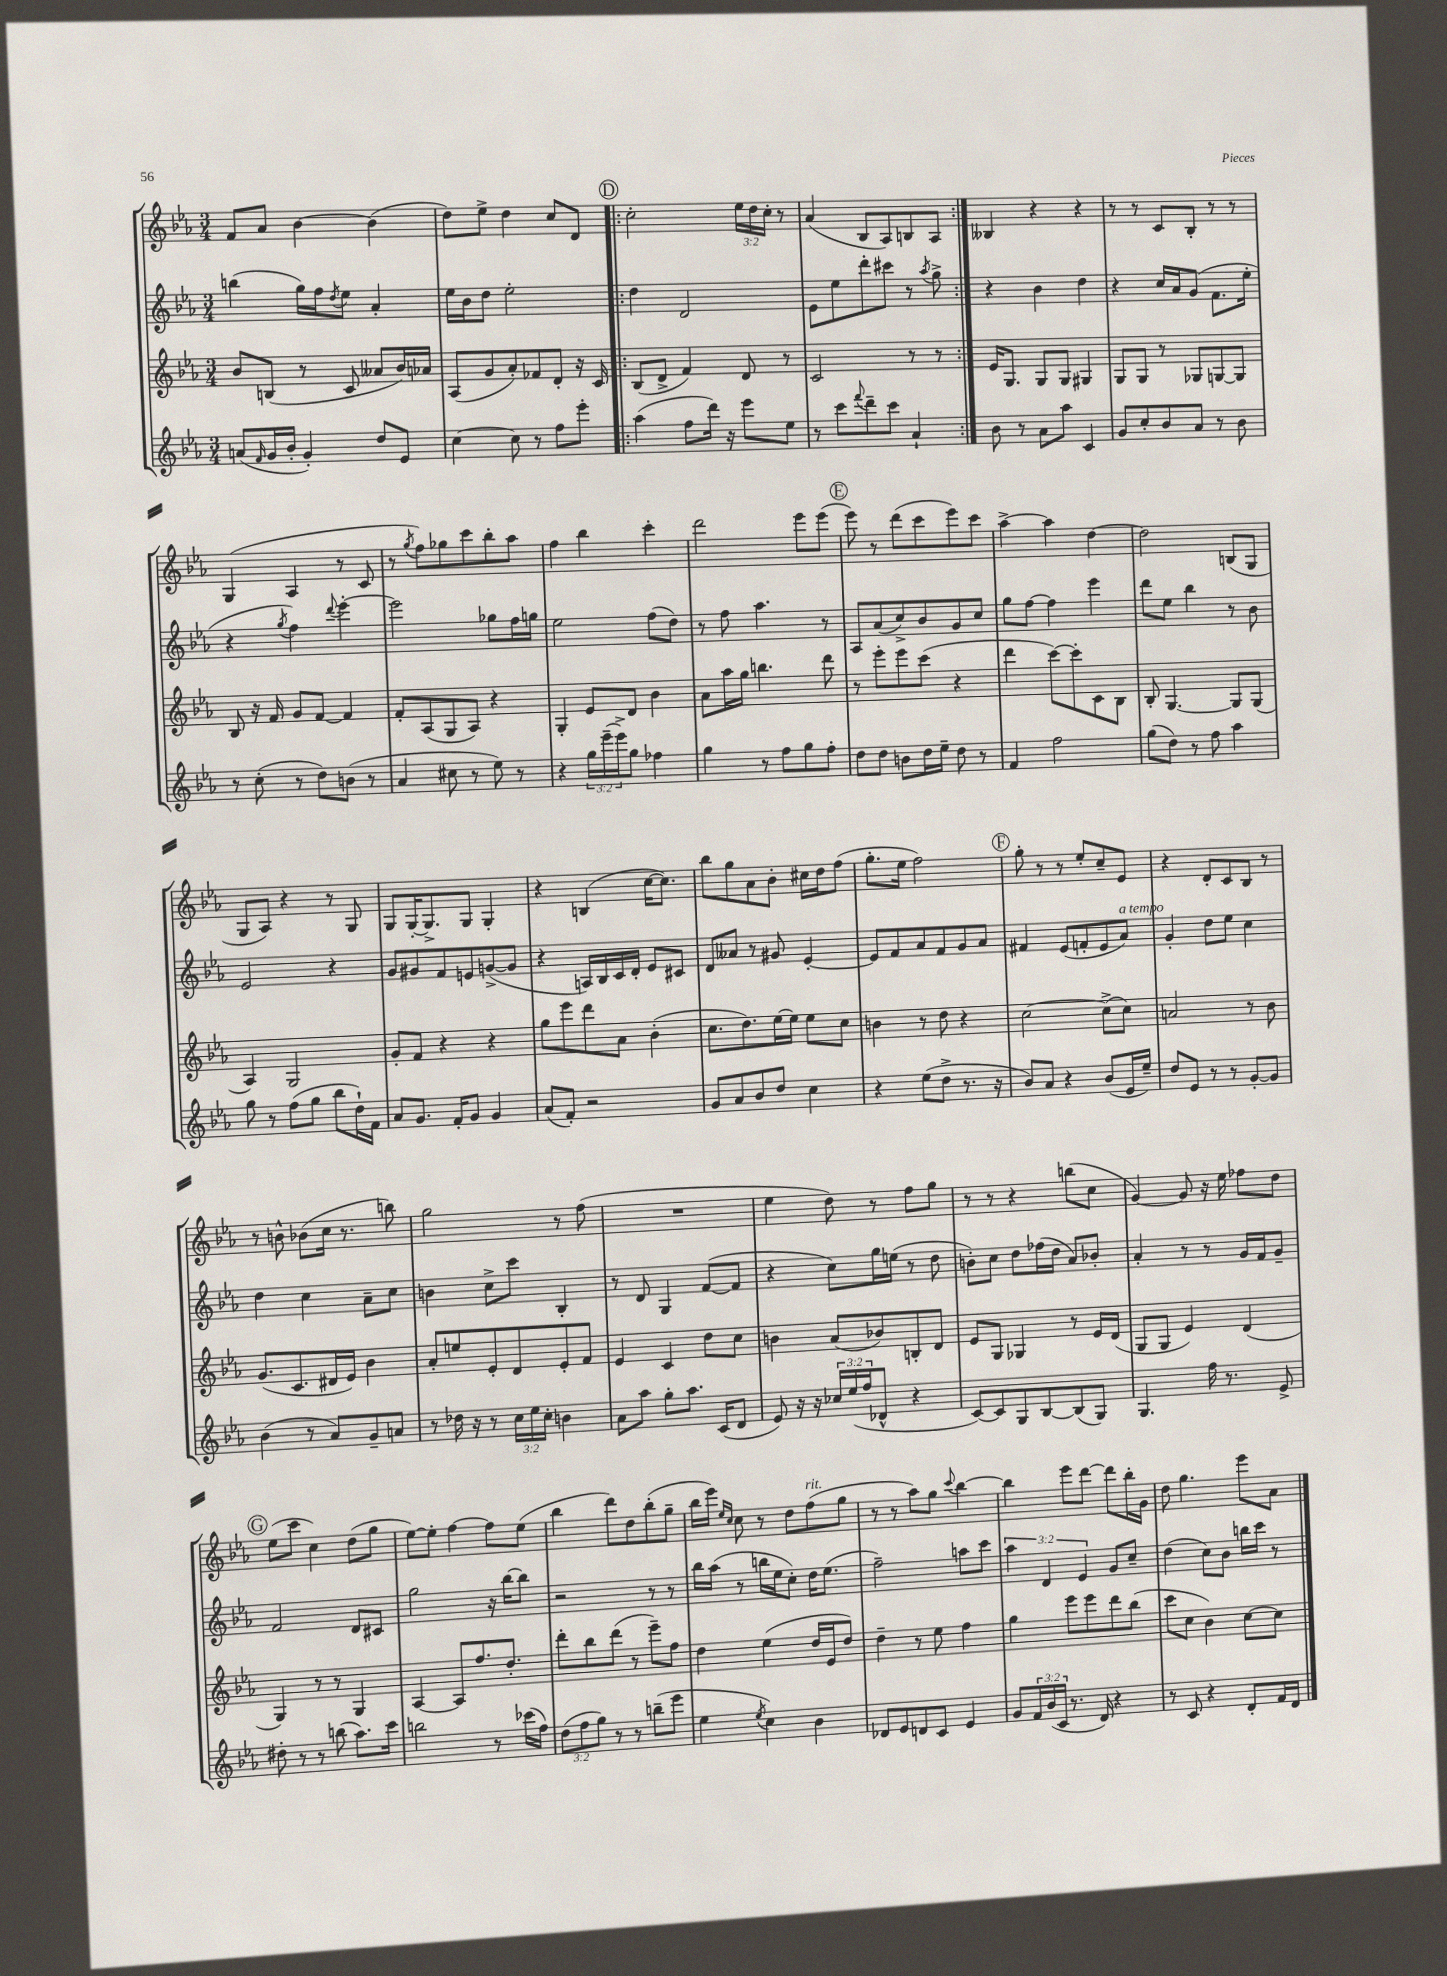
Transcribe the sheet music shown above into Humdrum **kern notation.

**kern	**kern	**kern	**kern
*part4	*part3	*part2	*part1
*staff4	*staff3	*staff2	*staff1
*clefG2	*clefG2	*clefG2	*clefG2
*k[b-e-a-]	*k[b-e-a-]	*k[b-e-a-]	*k[b-e-a-]
*M3/4	*M3/4	*M3/4	*M3/4
=97	=97	=97	=97
(8an/L	8b-/L	(4bbn\	8f/L
16qqf/	.	.	.
16g/L	(8Bn/J	.	8a-/J
16b-'/JJ	.	.	.
4g'/)	8r	16gg\LL)	[4b-\
.	.	16ff\J	.
.	.	8qdd/	.
.	8c/	8ee-\J	.
8dd/L	8a--X/L	4a-'/	(4b-\]
8e-/J	16b-/L)	.	.
.	16a-X/JJ	.	.
=98	=98	=98	=98
[4cc\	(8A-/L	16ee-\LL	8dd\L)
.	.	16b-\J	.
.	8g/	8dd\J	8ee-^\J
8cc\]	8a-'/)	2ee-'\	4dd\
8r	8f-X/	.	.
8ff\L	8d'/J	.	8cc/L
8eee-'\J	16r	.	8d/J
.	16c/	.	.
!!LO:REH:place=s1:t=D
=99!|:	=99!|:	=99!|:	=99!|:
(4aa-\	(8B-/L	4dd\	2cc'\
.	8d^/J	.	.
8ff\L	4f/)	2d/	.
16ddd\Jk)	.	.	.
16r	.	.	.
8eee-\L	8d/	.	24ee-\LL
.	.	.	24dd\
.	.	.	24cc'\JJ
8ee-\J	8r	.	8r
=100	=100	=100	=100
8r	2c/	8e-\L	(4a-/
8ccc\L	.	8ee-\	.
8qqfff/	.	.	.
8ddd~\	.	8ddd'\	8B-/L
8ccc\J	.	8ccc#X\J	8A-/)
4a-`/	8r	8r	8Bn/
.	.	8qaa-/	.
.	8r	8gg^\	8A-/J
=101:|!	=101:|!	=101:|!	=101:|!
8b-\	16e-/KL	4r	4B--X/
.	8.G/J	.	.
8r	.	.	.
8a-\L	8G/L	4b-\	4r
8aa-\J	8G/J	.	.
4c/	4G#X/	4dd\	4r
=102	=102	=102	=102
8g/L	8G/L	4r	8r
8cc'/	8G/J	.	8r
8b-/	8r	16cc/LL	8c/L
.	.	16a-/J	.
8a-/J	8G-X/L	(8g/J	8B-'/J
8r	[8Gn/	8.f\L	8r
8b-\	8G/J]	.	8r
.	.	16ee-'\Jk	.
!!LO:LB:g=z
=103	=103	=103	=103
8r	8B-/	4r	(4G/
(8cc'\	16r	.	.
.	16f/	.	.
.	.	8qgg/	.
8r	8g/L	4ff\)	4A-/
8dd\L)	[8f/J	.	.
.	.	8qqddd/	.
(8bn\J	4f/]	[4eee-'\	8r
8r	.	.	8c/
=104	=104	=104	=104
4a-/	8f'/L	2eee-\]	8r
.	.	.	8qgg/
.	(8A-/	.	8ff\L)
8cc#X\	8G/	.	8gg-X\
8r	8A-/J)	.	8ccc\
8ee-\)	4r	8gg-X\L	8bb-'\
8r	.	16ff\L	8aa-\J
.	.	16ggn\JJ	.
=105	=105	=105	=105
4r	4G'/	2ee-\	4ff\
24gg\LL	8e-/L	.	4bb-\
(24eee-~\	.	.	.
24eee-^\J)	.	.	.
8gg\J	8d/J	.	.
4ff-X\	4b-\	(8ff\L	4ccc'\
.	.	8dd\J)	.
=106	=106	=106	=106
4gg\	8a-\L	8r	2ddd\
.	16aa-\L	8ff\	.
.	16gg\JJ	.	.
8r	4.bbn\	4.aa-\	.
8ff\L	.	.	.
8gg\	.	.	8eee-\L
8ff'\J	8ddd\	8r	(8eee-\J
!!LO:REH:place=s1:t=E
=107	=107	=107	=107
8dd\L	8r	8A-/L	8eee-\)
8dd\J	8eee-'\L	(8a-/	8r
8bn\L	8eee-\	8cc^/)	(8ddd\L
16dd\L	(8ccc\J	8b-/	8ccc\
16ee-~\JJ	.	.	.
8dd\	4r	8g/	8eee-\)
8r	.	8cc/J	8ccc\J
=108	=108	=108	=108
4f/	4ddd\	8gg\L	[4aa-^\
.	.	[8ff\J	.
2ff\	[8ccc\L)	4ff\]	4aa-\]
.	8ccc'\]	.	.
.	8c\	4eee-\	[4dd\
.	8B-\J	.	.
=109	=109	=109	=109
(8gg\L	8B-'/	8ddd\L	2dd\]
8dd\J)	[4.G/	8ee-\J	.
8r	.	4bb-\	.
8ff\	.	.	.
4aa-\	8G/L]	8r	(8Bn/L
.	(8G/J	8b-\	8G/J
!!LO:LB:g=z
=110	=110	=110	=110
8gg\	4A-/)	2e-/	8G/L
8r	.	.	8A-/J)
(8ff\L	2G/	.	4r
8gg\J	.	.	.
8bb-\L	.	4r	8r
16dd`\L)	.	.	8G/
16f\JJ	.	.	.
=111	=111	=111	=111
8a-/L	8g'/L	8g/L	8G/L
8.g/J	8f/J	8g#X/	[16G'/K
.	.	.	8.G^/]
.	4r	8f/	.
16f'/KL	.	.	.
8g/J	.	8en/	8G/J
4g/	4r	([8gn^/	4G'/
.	.	8g/J]	.
=112	=112	=112	=112
(8a-/L	8gg\L	4r	4r
8f'/J)	8eee-\	.	.
2r	8ddd\	16An/LL)	(4Bn/
.	.	16B-/	.
.	8a-\J	16c/	.
.	.	16d'/JJ	.
.	(4b-'\	8e-/L	[16cc\KL
.	.	.	8.cc\J])
.	.	8c#X/J	.
=113	=113	=113	=113
8g/L	8.cc\L	8d/L	8bb-\L
8a-/	.	8a--X/J	8gg\
.	8.dd\)	.	.
8b-/	.	8r	8a-\
8dd/J	[16ee-\L	8g#X/	8b-'\J
.	16ee-\JJ]	.	.
4cc\	8ee-\L	[4e-'/	16cc#X\LL
.	.	.	16dd\J
.	8cc\J	.	(8ff\J
=114	=114	=114	=114
4r	4bn\	8e-/L]	8.gg'\L
.	.	8f/	.
.	.	.	16ee-\Jk
(8ee-\L	8r	8a-/	2ff\)
8dd^\J	8dd\	8f/	.
8.r	4r	8g/	.
.	.	8a-/J	.
16r	.	.	.
!!LO:REH:place=s1:t=F
=115	=115	=115	=115
8b-/L)	[2cc\	4f#X/	8gg'\
8a-/J	.	.	8r
4r	.	(8e-/L	8r
.	.	8fn'/	8ee-'/L
(8b-/L	(8cc^\L]	8e-/	8cc~/
!	!	!LO:TX:a:i:t=a tempo	!
16e-/L	8cc\J)	8a-/J)	8e-/J
16ee-~/JJ)	.	.	.
=116	=116	=116	=116
8dd/L	2an/	4g'/	4r
8e-/J	.	.	.
8r	.	8dd\L	8d'/L
8r	.	8ee-\J	8c/
[8g'/L	8r	4cc\	8B-/J
8g/J]	8b-\	.	8r
!!LO:LB:g=z
=117	=117	=117	=117
(4b-\	(8.g/L	4dd\	8r
.	.	.	8bn^^\
.	8.c/	.	.
8r	.	4cc\	(8b-X\L
8a-/L)	16d#X/L	.	16cc\Jk
.	16e-/JJ)	.	8.r
8g~/	4b-\	8a-~\L	.
8an/J	.	8cc\J	8bbn\)
=118	=118	=118	=118
8r	8a-'/L	4bn\	2gg\
16dd-X\	8een/	.	.
16r	.	.	.
8r	8e-'/	8cc^\L	.
24cc\LL	8d/	8ccc\J	.
24ee-\	.	.	.
24cc'\JJ	.	.	.
4bn\	8e-'/	4B-'/	8r
.	8f/J	.	(8ff\
=119	=119	=119	=119
8a-\L	4e-/	8r	2.r
8aa-\J	.	8d/	.
8gg'\L	4c/	4G/	.
8.aa-\J	.	.	.
.	8dd\L	([8f/L	.
(16c/KL	.	.	.
8d/J	8cc\J	8f/J]	.
=120	=120	=120	=120
8e-/)	4bn\	4r	4ee-\
16r	.	.	.
16r	.	.	.
24cc-X/LL	(8a-/L	8cc\L)	8dd\)
(24ee-/	.	.	.
24ff/J	.	.	.
8d-X^^/J	8b-X/)	16gg\L	8r
.	.	(16een\JJ	.
4r	8Bn'/	8r	8ff\L
.	8d/J	8dd\	8gg\J
=121	=121	=121	=121
[8c/L)	8e-/L	8bn'\L)	8r
8c/]	8G/J	8cc\J	8r
8G/	4G-X/	8dd\L	4r
[8B-/	.	(16ff-X\L	.
.	.	16dd\JJ	.
(8B-/]	8r	8a-/L)	(8bbn\L
8G/J)	16e-/LL	8b-X'/J	8cc\J
.	(16d/JJ	.	.
=122	=122	=122	=122
4.G/	8G/L	4a-'/	[4g/)
.	8G/J	.	.
.	4e-/)	8r	8g/]
16ff\	.	8r	16r
8.r	.	.	16ee-\
.	(4d/	16g/LL	8ff-X\L
.	.	16f/J	.
8e-^/	.	8g~/J	8dd\J
!!LO:LB:g=z
!!LO:REH:place=s1:t=G
=123	=123	=123	=123
8dd#X'\	4G/)	2f/	(8ee-\L
8r	.	.	8ccc\J
8r	8r	.	4cc\)
(8bbn\	8r	.	.
8.aa-\L)	4G/	8d/L	(8dd\L
.	.	8c#X/J	8gg\J
16ccc\Jk	.	.	.
=124	=124	=124	=124
2bbn\	[4A-/	2gg\	[8ee-\L)
.	.	.	8ee-'\J]
.	8A-/L]	.	[4ff\
.	8.ff/	.	.
8r	.	16r	8ff\L]
.	8.dd'/J	[16bb-\KL	.
(16ccc-X\LL	.	8bb-\J]	(8ee-\J
16ff\JJ)	.	.	.
=125	=125	=125	=125
(12dd\L	8ddd'\L	2r	4bb-\
12ff\	.	.	.
.	8bb-\	.	.
12gg\J)	.	.	.
8r	(8ddd\J	.	8ddd\L)
8r	8r	.	8dd\
(8bbn~\L	8eee-~\L)	8r	(8bb-'\
8eee-\J	8ff\J	8r	8gg~\J
=126	=126	=126	=126
4ee-\	4dd\	16bb-\LL	16bb-\LL
.	.	(16aa-\JJ	16eee-\JJ)
.	.	.	16qqee-/LL
.	.	.	16qqcc/JJ
.	.	8r	8cc\
8qee-/	.	.	.
4cc\)	(4ee-\	16bbn\LL	8r
.	.	16ee-\J	.
.	.	8cc'\J)	8dd\L
!	!	!	!LO:TX:a:i:t=rit.
4b-\	16dd/LL	16dd\KL	(8ff\
.	16e-/J	(8.ee-\J	.
.	8dd/J)	.	8gg\J
=127	=127	=127	=127
8d-X/L	4dd~\	2ff~\)	8r
8e-/	.	.	8r
8dn/	8r	.	8aa-\L)
8c/J	8ee-\	.	8gg\J
.	.	.	8qqccc/
4e-/	4ff\	8aan\L	[4bb-\
.	.	8ccc\J	.
=128	=128	=128	=128
8g/L	4gg\	6aa-\	4bb-\]
24f/L	.	.	.
(24b-/	.	6d/	.
24c/JJ	.	.	.
8.r	8eee-\L	.	8eee-\L
.	.	6e-/	.
.	8eee-\	.	[8ddd\J
16d/)	.	.	.
4r	8ddd\	8g/L	8ddd\L]
.	(8bb-\J	8cc~/J	16bb-'\L
.	.	.	16g\JJ
=129	=129	=129	=129
8r	8ccc\L	(4dd\	8dd\
8c/	8cc\J	.	4.gg\
4r	4b-\)	8cc\L)	.
.	.	8b-\J	.
8d'/L	[8cc\L	16bbn\LL	8eee-\L
.	.	16ccc\JJ	.
16f/L	8cc\J]	8r	8a-\J
16d/JJ	.	.	.
==	==	==	==
*-	*-	*-	*-
